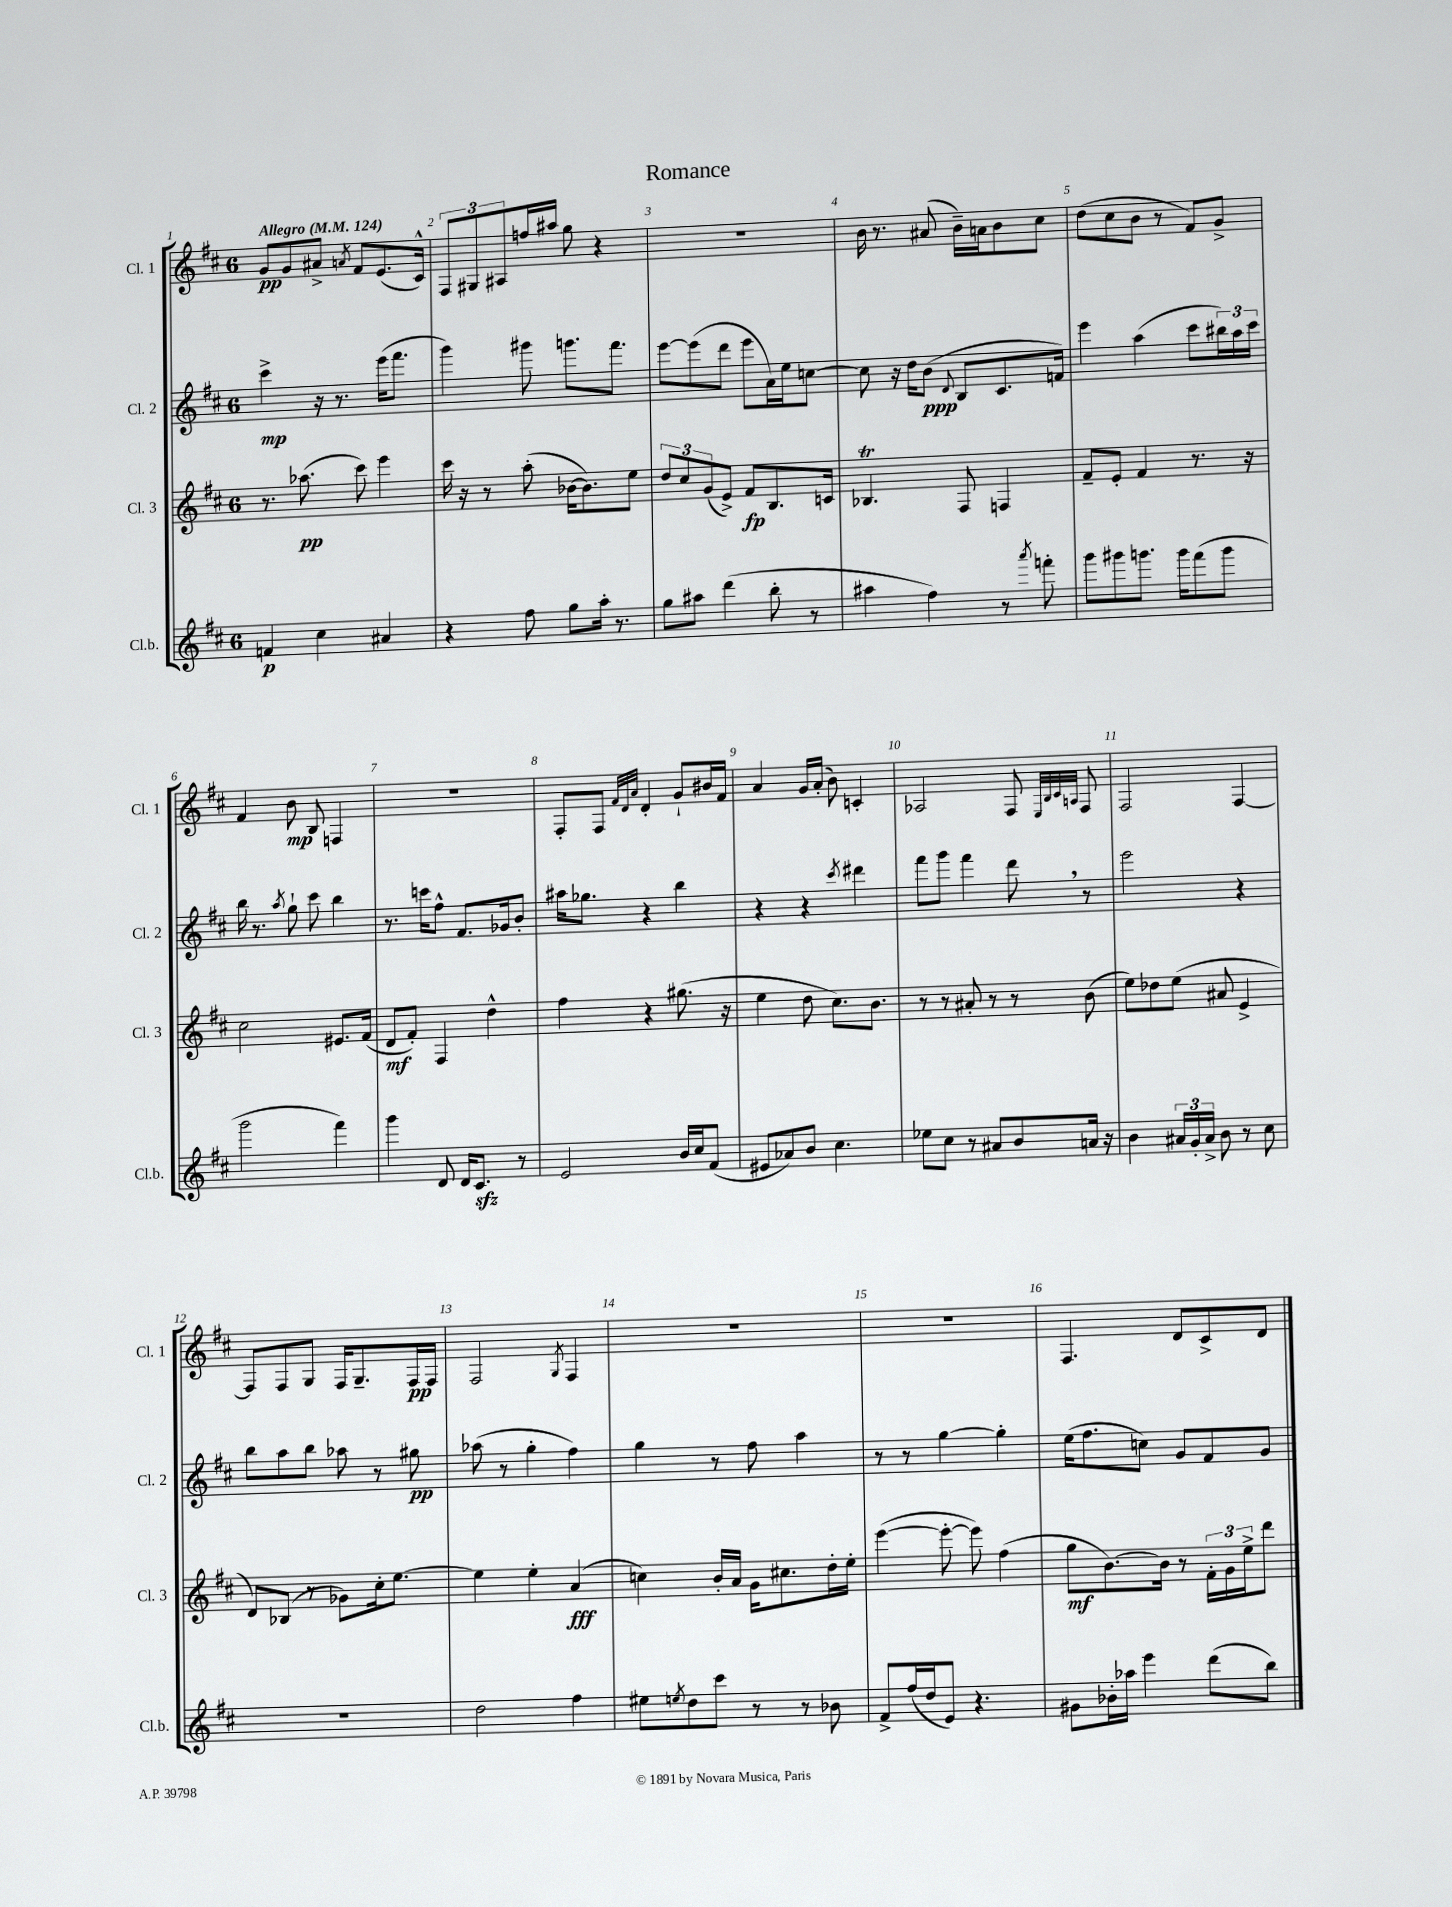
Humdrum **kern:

**kern	**kern	**kern	**kern
*staff4	*staff3	*staff2	*staff1
*clefG2	*clefG2	*clefG2	*clefG2
*k[f#c#]	*k[f#c#]	*k[f#c#]	*k[f#c#]
*M6/8	*M6/8	*M6/8	*M6/8
*MM124	*MM124	*MM124	*MM124
4f	8.r	4ccc#^	8g
.	.	.	8g
.	(8.aa-	.	.
4cc#	.	16r	8a#^
.	.	8.r	.
.	.	.	8qa
.	8ccc#)	.	8f#
4a#	4eee	(16eee	(8.e
.	.	8.fff#	.
.	.	.	16c#^^)
=	=	=	=
4r	16ccc#	4ggg)	12F#
.	16r	.	.
.	.	.	12G#
.	8r	.	.
.	.	.	12A#
8ff#	(8aa'	8ggg#	16ff
.	.	.	16aa#
8gg	[16b-	8.ggg	8gg
.	8.b-])	.	.
16aa'	.	.	4r
8.r	.	8.fff#	.
.	8ee	.	.
=	=	=	=
8gg	12dd	[8eee	2.r
.	12cc#	.	.
8aa#	.	(8eee]	.
.	(12g	.	.
(4ddd	8e^)	8ddd	.
.	8f#	8eee	.
8bb'	8.B	16a)	.
.	.	16ee	.
8r	.	[8cc	.
.	16c	.	.
=	=	=	=
4aa#	4.B-	8cc]	16b
.	.	.	8.r
.	.	16r	.
.	.	16dd	.
4ff#)	.	(8b	(8a#
.	.	8qqd	.
.	8F#	8B	16b~)
.	.	.	16a
8r	4F	8.c#	8b
8qaaa	.	.	.
8fff'	.	.	8cc#
.	.	16f)	.
=	=	=	=
8ggg	8f#~	4eee	(8dd
8ggg#	8e'	.	8cc#
8.ggg	4f#	(4aa	8b
.	.	.	8r
16ggg	.	.	.
(8fff#	8.r	8ccc#	8f#)
8ggg	.	24bb#)	8g^
.	.	24aa	.
.	16r	.	.
.	.	24ccc#	.
=	=	=	=
2ggg	2cc#	16bb	4f#
.	.	8.r	.
.	.	8qaa	.
.	.	8gg`	8b
.	.	8ccc#	8B
4fff#)	8.e#	4bb	4F
.	(16f#	.	.
=	=	=	=
4ggg	8d	8.r	2.r
.	8f#')	.	.
.	.	16ccc	.
8d	4F#	8ff#^^	.
16d	.	8.f#	.
8.c#	.	.	.
.	4dd^^	.	.
.	.	16g-	.
8r	.	8b'	.
=	=	=	=
2e	4ff#	16aa#	8F#'
.	.	8.gg-	.
.	.	.	8F#
.	.	.	32qqf#
.	.	.	32qqd
.	.	.	32qqa
.	4r	4r	4d'
16b	(8.gg#	4bb	8g`
16cc#	.	.	.
(8f#	.	.	16b#
.	16r	.	16f#
=	=	=	=
8e#	4ee	4r	4a
8a-)	.	.	.
8b	8dd	4r	16g
.	.	.	(16a'
4.cc#	8.cc#)	.	8b)
.	.	8qccc#	.
.	.	4ddd#	4c'
.	8.b	.	.
=	=	=	=
8ee-	8r	8fff#	2A-
8cc#	8r	8ggg	.
8r	8a#'	4fff#	.
8a#	8r	.	.
8b	8r	8ddd	8F#
.	.	.	32qqE
.	.	.	32qqB
.	.	.	32qqc#
.	.	.	32qqA
16a	(8b	8r	8F#
16r	.	.	.
=	=	=	=
4b	8ee)	2eee	2F#
.	8dd-	.	.
24a#	(8ee	.	.
24g'	.	.	.
24a#^	.	.	.
8b	8a#	.	.
8r	4e^	4r	[4F#
8cc#	.	.	.
=	=	=	=
2.r	8d)	8bb	8F#]
.	(8B-	8aa	8F#
.	8r	8bb	8G
.	8g-)	8aa-	16F#
.	.	.	8.G~
.	16cc#'	8r	.
.	[8.ee	.	.
.	.	8gg#	16F#
.	.	.	16F#
=	=	=	=
2dd	4ee]	(8aa-	2F#
.	.	8r	.
.	4ee'	4gg'	.
.	.	.	8qG
4ff#	(4a	4ff#)	4F#
=	=	=	=
8ee#	4cc)	4gg	2.r
8qee	.	.	.
8dd	.	.	.
8ccc#	16b'	8r	.
.	16a	.	.
8r	16g	8ff#	.
.	8.cc#	.	.
8r	.	4aa	.
8b-	16dd'	.	.
.	16ee'	.	.
=	=	=	=
8f#^	([4eee	8r	2.r
(16ff#	.	8r	.
16dd	.	.	.
8e)	8eee'_	[4gg	.
4.r	8eee])	.	.
.	(4ff#	4gg']	.
=	=	=	=
8g#	8gg	(16ee	4.F#
.	.	8.ff#	.
16b-'	[8.b)	.	.
16aa-	.	.	.
4eee	.	8cc)	.
.	16b]	.	.
.	8r	8g	8d
(8ddd	24f#'	8f#	8c#^
.	24g	.	.
.	24ee^	.	.
8bb)	8ddd	8g	8d
==	==	==	==
*-	*-	*-	*-
